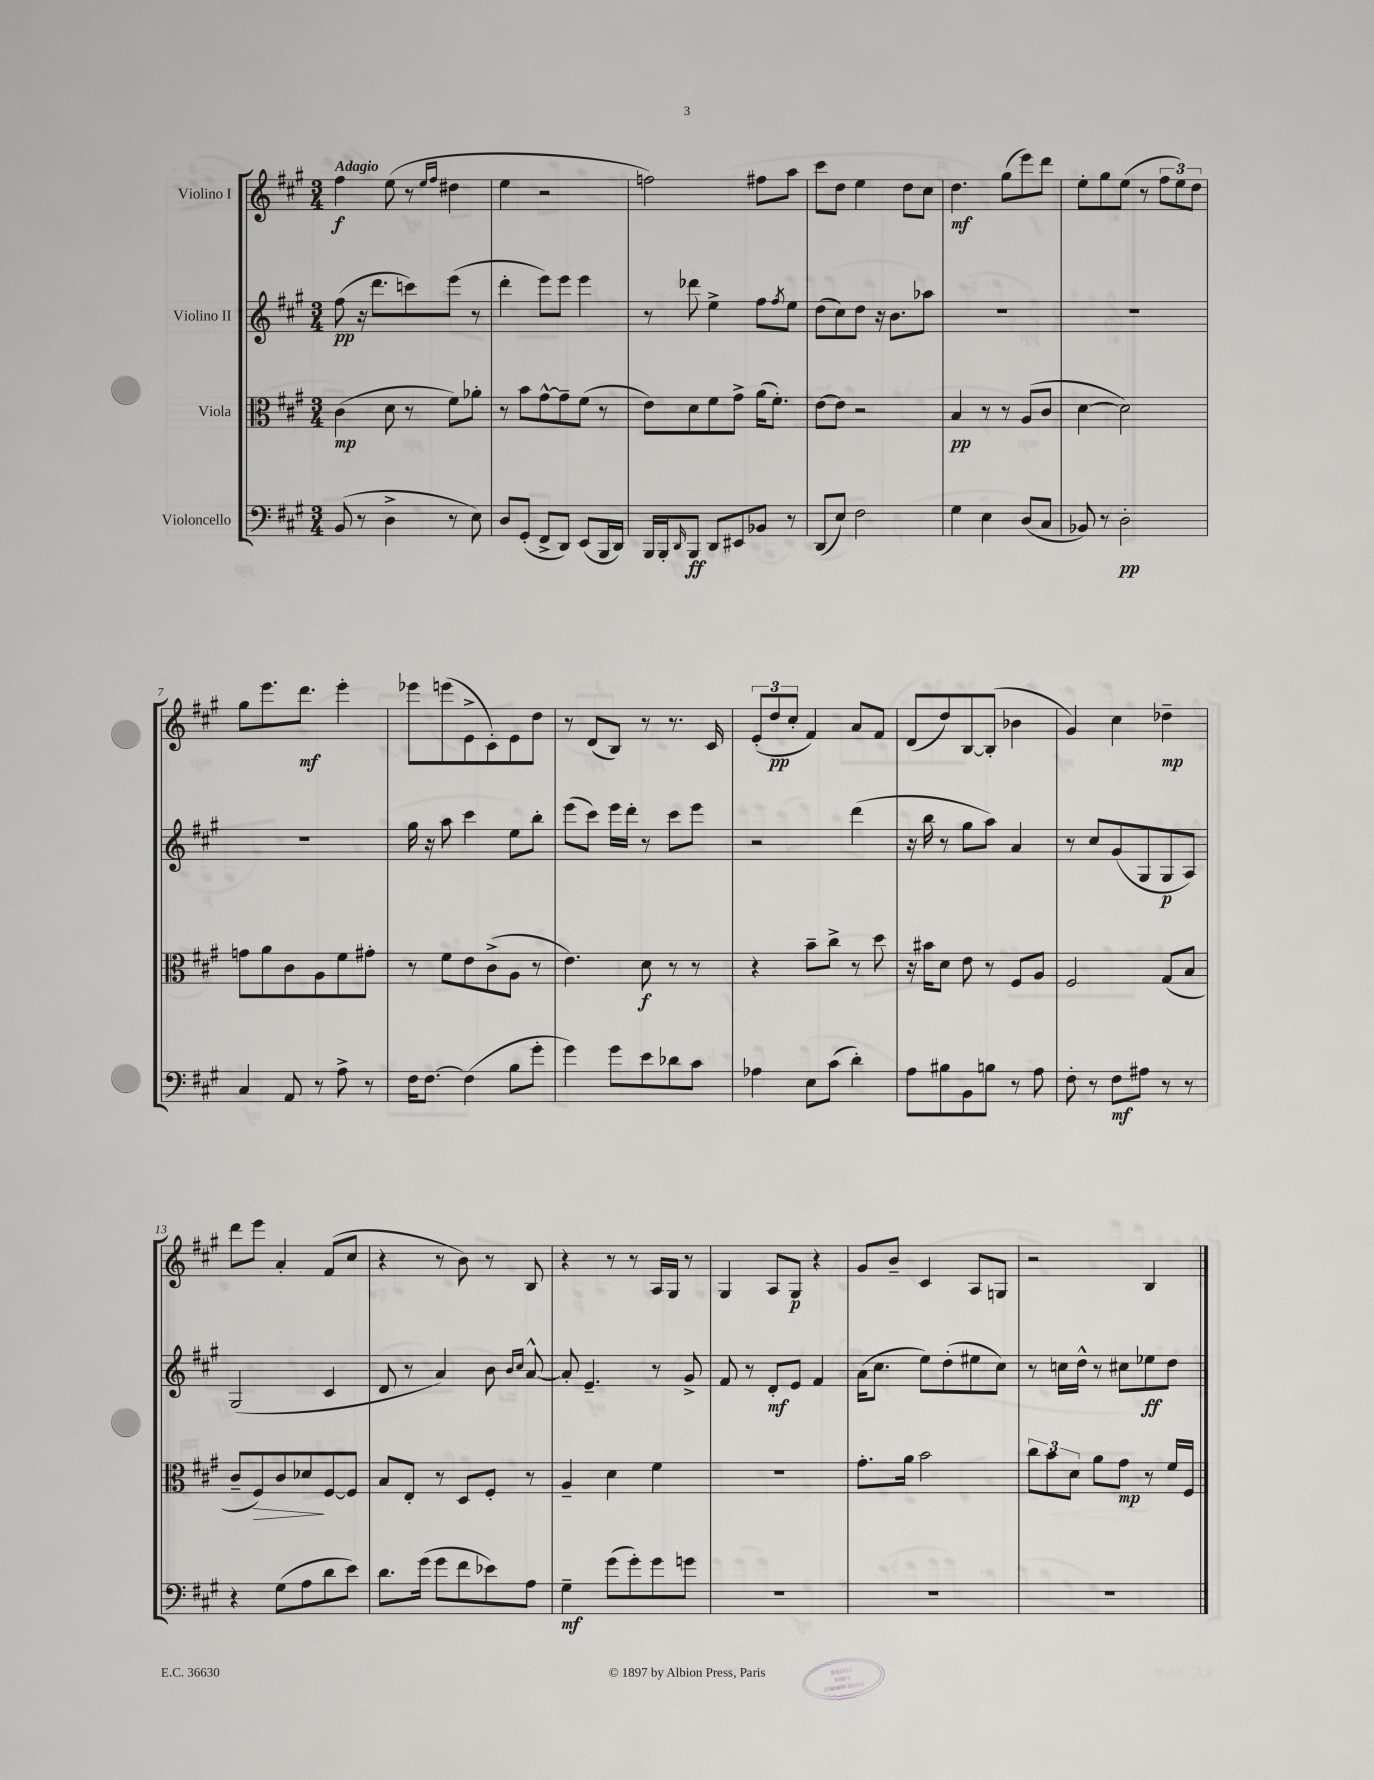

**kern	**kern	**kern	**kern
*staff4	*staff3	*staff2	*staff1
*clefF4	*clefC3	*clefG2	*clefG2
*k[f#c#g#]	*k[f#c#g#]	*k[f#c#g#]	*k[f#c#g#]
*M3/4	*M3/4	*M3/4	*M3/4
(8BB/	(4c#\	(8ff#\	4ff#\
8r	.	16r	.
.	.	8.ddd\L	.
4D^\	8d\	.	(8ee\
.	8r	8ccc\)	8r
.	.	.	16qqee/LL
.	.	.	16qqff#/JJ
8r	8f#\L)	(8eee\J	4dd#\
8E\)	8a-'\J	8r	.
=	=	=	=
8D/L	8r	4ddd'\	4ee\
(8GG#'/J	8b\L	.	.
8FF#^/L	[8g#^^\	8eee\L)	2r
8DD/J)	8g#~\]	8eee\J	.
(8EE/L	(8f#\J	4eee\	.
16BBB/L	8r	.	.
16DD/JJ)	.	.	.
=	=	=	=
16BBB/LL	8e\L)	8r	2ff\)
16BBB'/J	.	.	.
16qqDD/	.	.	.
8BBB/J	8d\	8ddd-\	.
8DD/L	8f#\	4ee^\	.
8EE#/	8g#^\J	.	.
8BB-/J	(16a\LK	8ff#\L	8ff#\L
.	8.f#'\J)	.	.
.	.	8qff#/	.
8r	.	8ee\J	8aa\J
=	=	=	=
(8DD/L	[8e\L	(8dd\L	8ccc#\L
8E/J)	8e\]J	8cc#\)	8dd\J
2F#\	2r	8dd\J	4ee\
.	.	16r	.
.	.	8.b\L	.
.	.	.	8dd\L
.	.	8aa-\J	8cc#\J
=	=	=	=
4G#\	4B/	2.r	4.dd\
4E\	8r	.	.
.	8r	.	(8gg#\L
(8D/L	(8A/L	.	8eee\)
8C#/J	8c#/J	.	8ddd\J
=	=	=	=
8BB-/)	[4d\	2.r	8ee'\L
8r	.	.	8gg#\
2D'\	2d\])	.	(8ee\J
.	.	.	8r
.	.	.	12ff#\L
.	.	.	12ee\)
.	.	.	12dd\J
=	=	=	=
4C#/	8g\L	2.r	8gg#\L
.	8a\	.	8.eee\
8AA/	8c#\	.	.
.	.	.	8.ddd\J
8r	8A\	.	.
8A^\	8f#\	.	4eee'\
8r	8g#'\J	.	.
=	=	=	=
16F#\LK	8r	16gg#\	8eee-\L
[8.F#\J	.	16r	.
.	8f#\L	8aa\	(8eee\
(4F#\]	8e\	4ccc#\	8e^\
.	(8c#^\	.	8c#'\)
8B\L	8A\J	8ee\L	8e\
8g#'\J	8r	8bb'\J	8dd\J
=	=	=	=
4g#\)	4.e\)	(8eee\L	8r
.	.	8ccc#\J)	(8d/L
8g#\L	.	16eee\LL	8B/J)
.	.	16ddd'\JJ	.
8e\	8d\	8r	8r
8d-\	8r	8ccc#\L	8.r
8c#\J	8r	8eee\J	.
.	.	.	16c#/
=	=	=	=
4A-\	4r	2r	(12e'/L
.	.	.	12dd/
.	.	.	12cc#'/J
8E\L	8b~\L	.	4f#/)
(8c#\J	8cc#^\J	.	.
4d'\)	8r	(4ddd\	8a/L
.	8dd\	.	8f#/J
=	=	=	=
8A\L	16r	16r	(8d/L
.	16b#\LK	16bb\	.
8B#\	8d\J	8r	8dd/)
8BB\	8e\	8gg#\L	[8B/
8B\J	8r	8aa\J)	(8B'/]J
8r	8F#/L	4a/	4b-\
8A\	8A/J	.	.
=	=	=	=
8F#'\	2F#/	8r	4g#/)
8r	.	8cc#/L	.
8F#\L	.	(8g#/	4cc#\
8A#\J	.	8G#/	.
8r	(8G#/L	8G#/	4dd-~\
8r	8B/J	8A/J)	.
=	=	=	=
4r	8c#~/L	(2G#/	8ddd\L
.	8F#/)	.	8eee\J
(8G#\L	8c#/	.	4a'/
8A\	8d-/	.	.
8d\	[8F#/	4c#/	(8f#/L
8e\J)	8F#/]J	.	8cc#/J
=	=	=	=
8.d\L	8B/L	8d/	4r
.	8E'/J	8r	.
(16g#\Jk	.	.	.
8g#\L	8r	4a/)	8r
8f#\	8D/L	.	8b\)
8e-\)	8F#'/J	8b\	8r
.	.	16qqb/LL	.
.	.	16qqcc#/JJ	.
8A\J	8r	[8a^^/	8B/
=	=	=	=
4G#~\	4A~/	8a'/]	4r
.	.	4.e~/	.
(8g#\L	4d\	.	8r
8g#'\)	.	.	8r
8g#\	4f#\	8r	16A/LL
.	.	.	16G#/JJ
8g\J	.	8g#^/	8r
=	=	=	=
2.r	2.r	8f#/	4G#/
.	.	8r	.
.	.	8d'/L	8A/L
.	.	8e/J	8G#/J
.	.	4f#/	4r
=	=	=	=
2.r	8.g#'\L	(16a\LK	8g#/L
.	.	8.cc#\J	.
.	.	.	8b~/J
.	16a\Jk	.	.
.	2b\	8ee\L)	4c#/
.	.	(8dd'\	.
.	.	8ee#\	8A/L
.	.	8cc#\J)	8G/J
=	=	=	=
2.r	12cc#\L	8r	2r
.	12b\	.	.
.	.	16cc\LL	.
.	12d\J	.	.
.	.	16dd^^\JJ	.
.	8a\L	8r	.
.	8g#\J	8cc#\L	.
.	8r	8ee-\	4B/
.	16f#/LL	8dd\J	.
.	16F#/JJ	.	.
==	==	==	==
*-	*-	*-	*-
